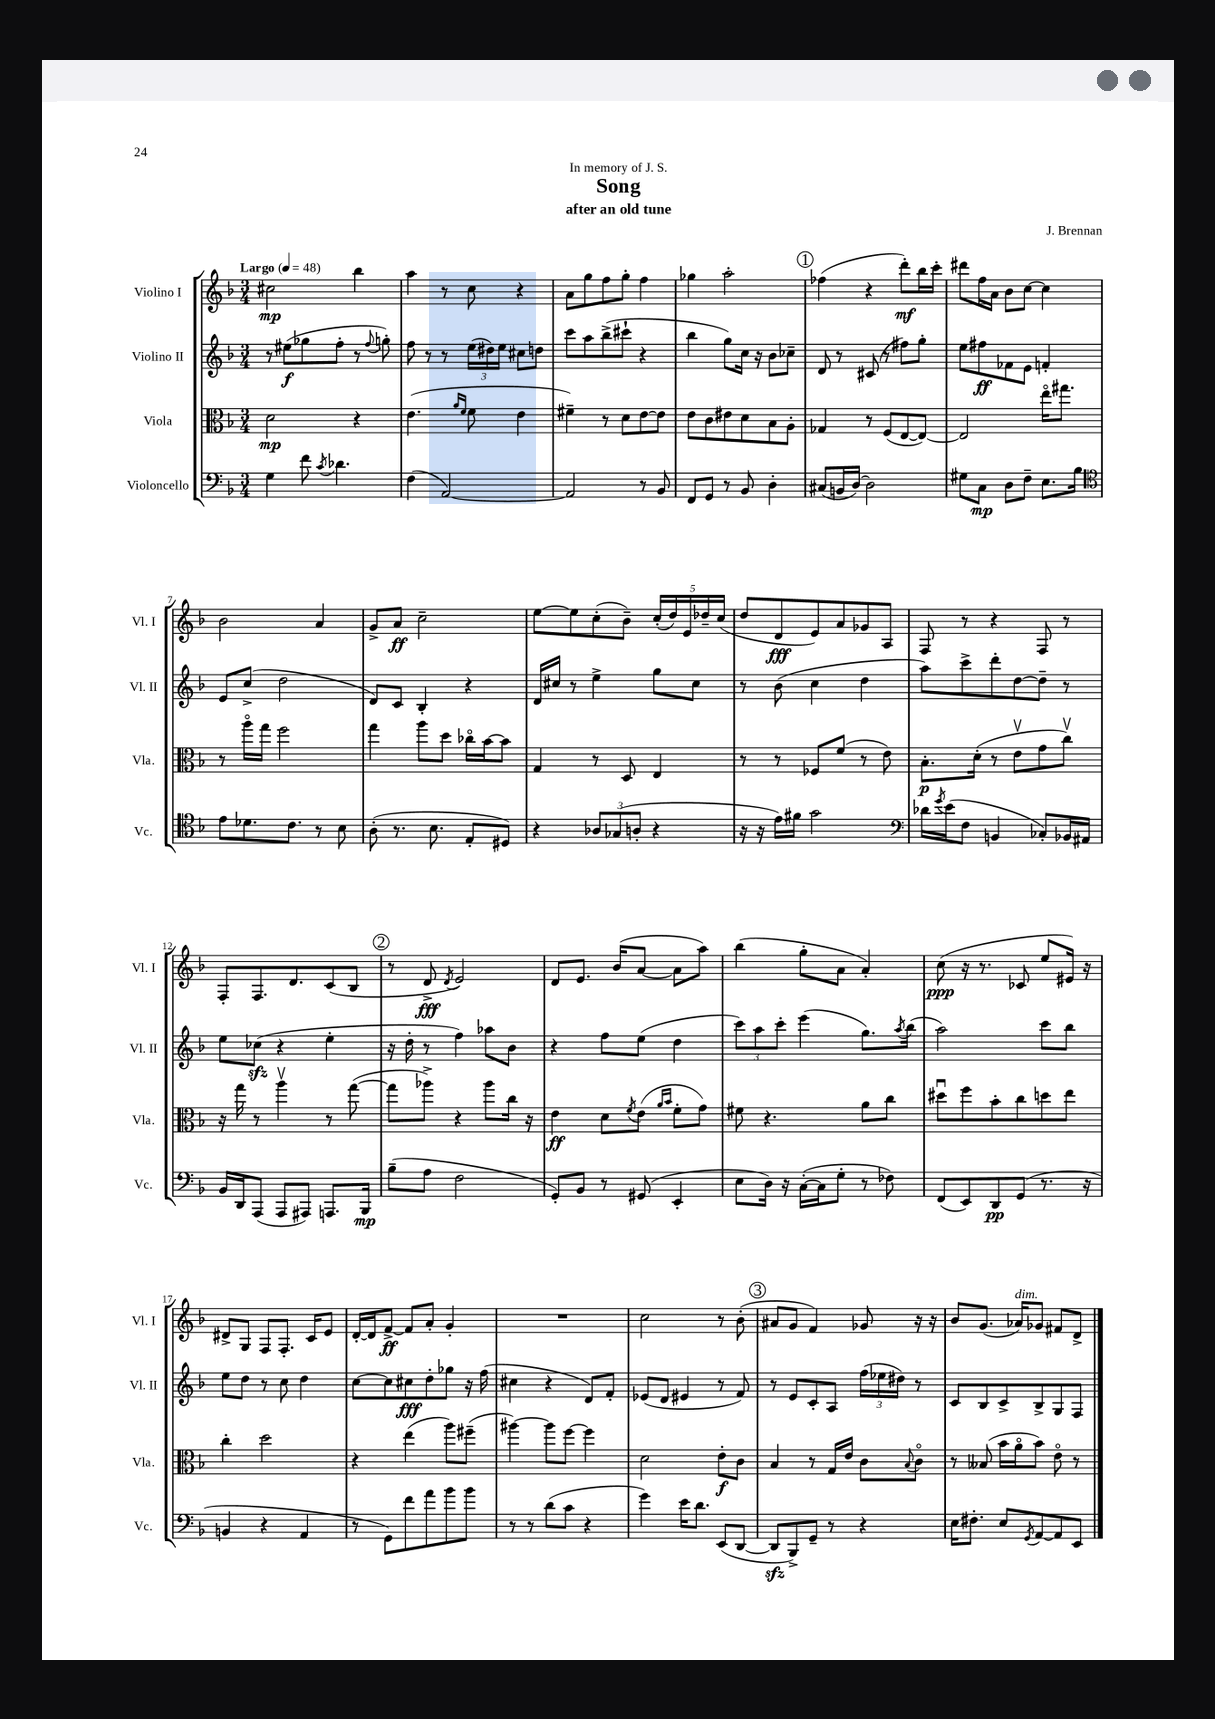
\header { title = "Song" composer = "J. Brennan" subtitle = "after an old tune" dedication = "In memory of J. S." }
<<
\new StaffGroup <<
\new Staff = "s0" \with { instrumentName = "Violino I" shortInstrumentName = "Vl. I" } {
    \clef treble \key f \major \numericTimeSignature \time 3/4 \tempo "Largo" 4 = 48
    cis''2\mp bes''4 |
    a''4 r8 c''8 r4 |
    a'8 g''8 f''8 g''8-. f''4 |
    ges''4 a''2-. |
    \mark \markup { \circle "1" } fes''4( r4 d'''8-.\mf) bes''16 c'''16-. |
    dis'''8 f''16 a'16 bes'8 c''8~ c''4 |
    bes'2 a'4 |
    g'8-> a'8\ff c''2-- |
    e''8~ e''8 c''8-.( bes'8--) \tuplet 5/4 { c''16-.( d''16) e'16 des''16-- c''16( } |
    d''8 d'8\fff e'8) a'8 ges'8 a8 |
    f8 r8 r4 f8 r8 |
    f8-. f8. d'8. c'8( bes8 |
    \mark \markup { \circle "2" } r8 d'8->\fff \acciaccatura { d'8 } e'2) |
    d'8 e'8. bes'16( a'8~ a'8 a''8) |
    bes''4( g''8-. a'8 a'4-.) |
    c''8\ppp( r16 r8. ces'8 e''8 eis'16) r16 |
    dis'8-> g8 f8 f8.-. c'16 e'8 |
    d'16~-. d'16 f'8~->\ff f'8 a'8-. g'4-. |
    R2. |
    c''2 r8 bes'8-.( |
    \mark \markup { \circle "3" } ais'8 g'8 f'4) ges'8 r16 r16 |
    bes'8 g'8.( aes'16^\markup { \italic "dim." }) ges'8 fis'8 d'8-> \bar "|." |
}
\new Staff = "s1" \with { instrumentName = "Violino II" shortInstrumentName = "Vl. II" } {
    \clef treble \key f \major \numericTimeSignature \time 3/4
    r8 eis''8\f( ges''8 f''8-. r8 \appoggiatura { f''8 } g''8-.) |
    f''8 r8 r8 \tuplet 3/2 { e''16( dis''16) e''16 } cis''8 d''8 |
    c'''8 a''8 bes''8->( cis'''8-! r4 |
    bes''4 g''8) c''16 r16 bes'8 ces''8-- |
    \mark \markup { \circle "1" } d'8 r8 cis'8( r8 fis''8) g''8-. |
    e''8 fis''8\ff fes'8 e'8 f'4-. |
    e'8 c''8->( d''2 |
    d'8) c'8 bes4-. r4 |
    d'16 cis''16 r8 e''4-> g''8 cis''8 |
    r8 bes'8( c''4 d''4 |
    a''8) c'''8-> d'''8-. d''8~ d''8-- r8 |
    e''8 ces''8\sfz( r4 e''4-. |
    \mark \markup { \circle "2" } r16 d''16-. r8 f''4) aes''8 bes'8 |
    r4 f''8 e''8( d''4 |
    \tuplet 3/2 { c'''8) a''8 c'''8-. } e'''4( g''8.) \acciaccatura { a''8 } bes''16( |
    a''2) c'''8 bes''8 |
    e''8 d''8 r8 c''8 d''4 |
    c''8~ c''8 cis''8\fff d''8-. ges''8 r16 f''16( |
    cis''4 r4 d'8) f'8-. |
    ees'8( d'8 eis'4 r8 f'8) |
    \mark \markup { \circle "3" } r8 e'8 c'8-. a8 \tuplet 3/2 { f''16( ees''16 dis''16) } r8 |
    c'8 bes8 c'8-> bes8-> g8 f8 \bar "|." |
}
\new Staff = "s2" \with { instrumentName = "Viola" shortInstrumentName = "Vla." } {
    \clef alto \key f \major \numericTimeSignature \time 3/4
    d'2\mp r4 |
    e'4.( \grace { a'16 f'16 } f'8 e'4 |
    fis'4--) r8 d'8 e'8~ e'8 |
    e'8 c'8 eis'8 d'8 bes8 a8-. |
    \mark \markup { \circle "1" } ges4 r8 f8( e8~ e8~) |
    e2 e''16\flageolet gis''8. |
    r8 a''16\flageolet g''16 f''2 |
    g''4 a''8 d''8 ces''16\flageolet bes'16~ bes'8 |
    g4 r8 d8 e4 |
    r8 r8 fes8 f'8( r8 e'8) |
    bes8.-.\p d'16-.( r8 e'8\upbow g'8 c''8\upbow) |
    r16 g''16 r8 a''4\upbow r8 g''8~( |
    \mark \markup { \circle "2" } g''8 aes''8->) r4 aes''8 c''16 r16 |
    e'4\ff d'8 \acciaccatura { f'8 } e'8( \grace { a'16 bes'16 } f'8-. g'8) |
    fis'8 r4. a'8 c''8 |
    dis''8\downbow f''8 bes'8-. c''8 d''8 e''8 |
    c''4-. d''2 |
    r4 e''4( a''8) fis''8--( |
    ais''4~) ais''8 f''8~ f''4 |
    d'2 e'8-.\f c'8 |
    \mark \markup { \circle "3" } bes4 r8 g16 e'16 c'8 \appoggiatura { bes8 } c'8\flageolet |
    r8 beses8( bes'16 a'16\flageolet bes'8) e'8\flageolet r8 \bar "|." |
}
\new Staff = "s3" \with { instrumentName = "Violoncello" shortInstrumentName = "Vc." } {
    \clef bass \key f \major \numericTimeSignature \time 3/4
    g4 f'8 \acciaccatura { c'8 } des'4. |
    f4( a,2~) |
    a,2 r8 bes,8 |
    f,8 g,8 r8 bes,8 d4-. |
    \mark \markup { \circle "1" } cis8( b,16 d16~) d2 |
    gis8 c8\mp d8 f8-- e8. bes16 |
    \clef tenor e'8 des'8. c'8. r8 bes8 |
    a8-.( r8. bes8. e8-. dis8) |
    r4 \tuplet 3/2 { aes8 ges8( a8-. } r4 |
    r16 r16 e'16) fis'16 g'2 |
    \clef bass des'16 \acciaccatura { g'8 } e'16( f8 b,4 ces8-.) bes,16 ais,16 |
    bes,16 d,16 a,,8( a,,8 ais,,8) a,,8. bes,,16\mp |
    \mark \markup { \circle "2" } bes8--( a8 f2 |
    g,8-.) bes,8 r8 gis,8( e,4-. |
    e8 d16) r16 c16~-.( c16 g8-. r8 fes8) |
    f,8( e,8) d,8\pp g,8( r8. r16 |
    b,4 r4 a,4 |
    r8 g,8) f'8 a'8 bes'8 bes'8 |
    r8 r8 d'8( c'8 r4 |
    g'4) e'16 d'8. e,8( d,8~ |
    \mark \markup { \circle "3" } d,8\sfz bes,,8->) g,8-- r8 r4 |
    e16 fis8.-. e8 \acciaccatura { g,8 } a,8~ a,8 e,8 \bar "|." |
}
>>
>>
